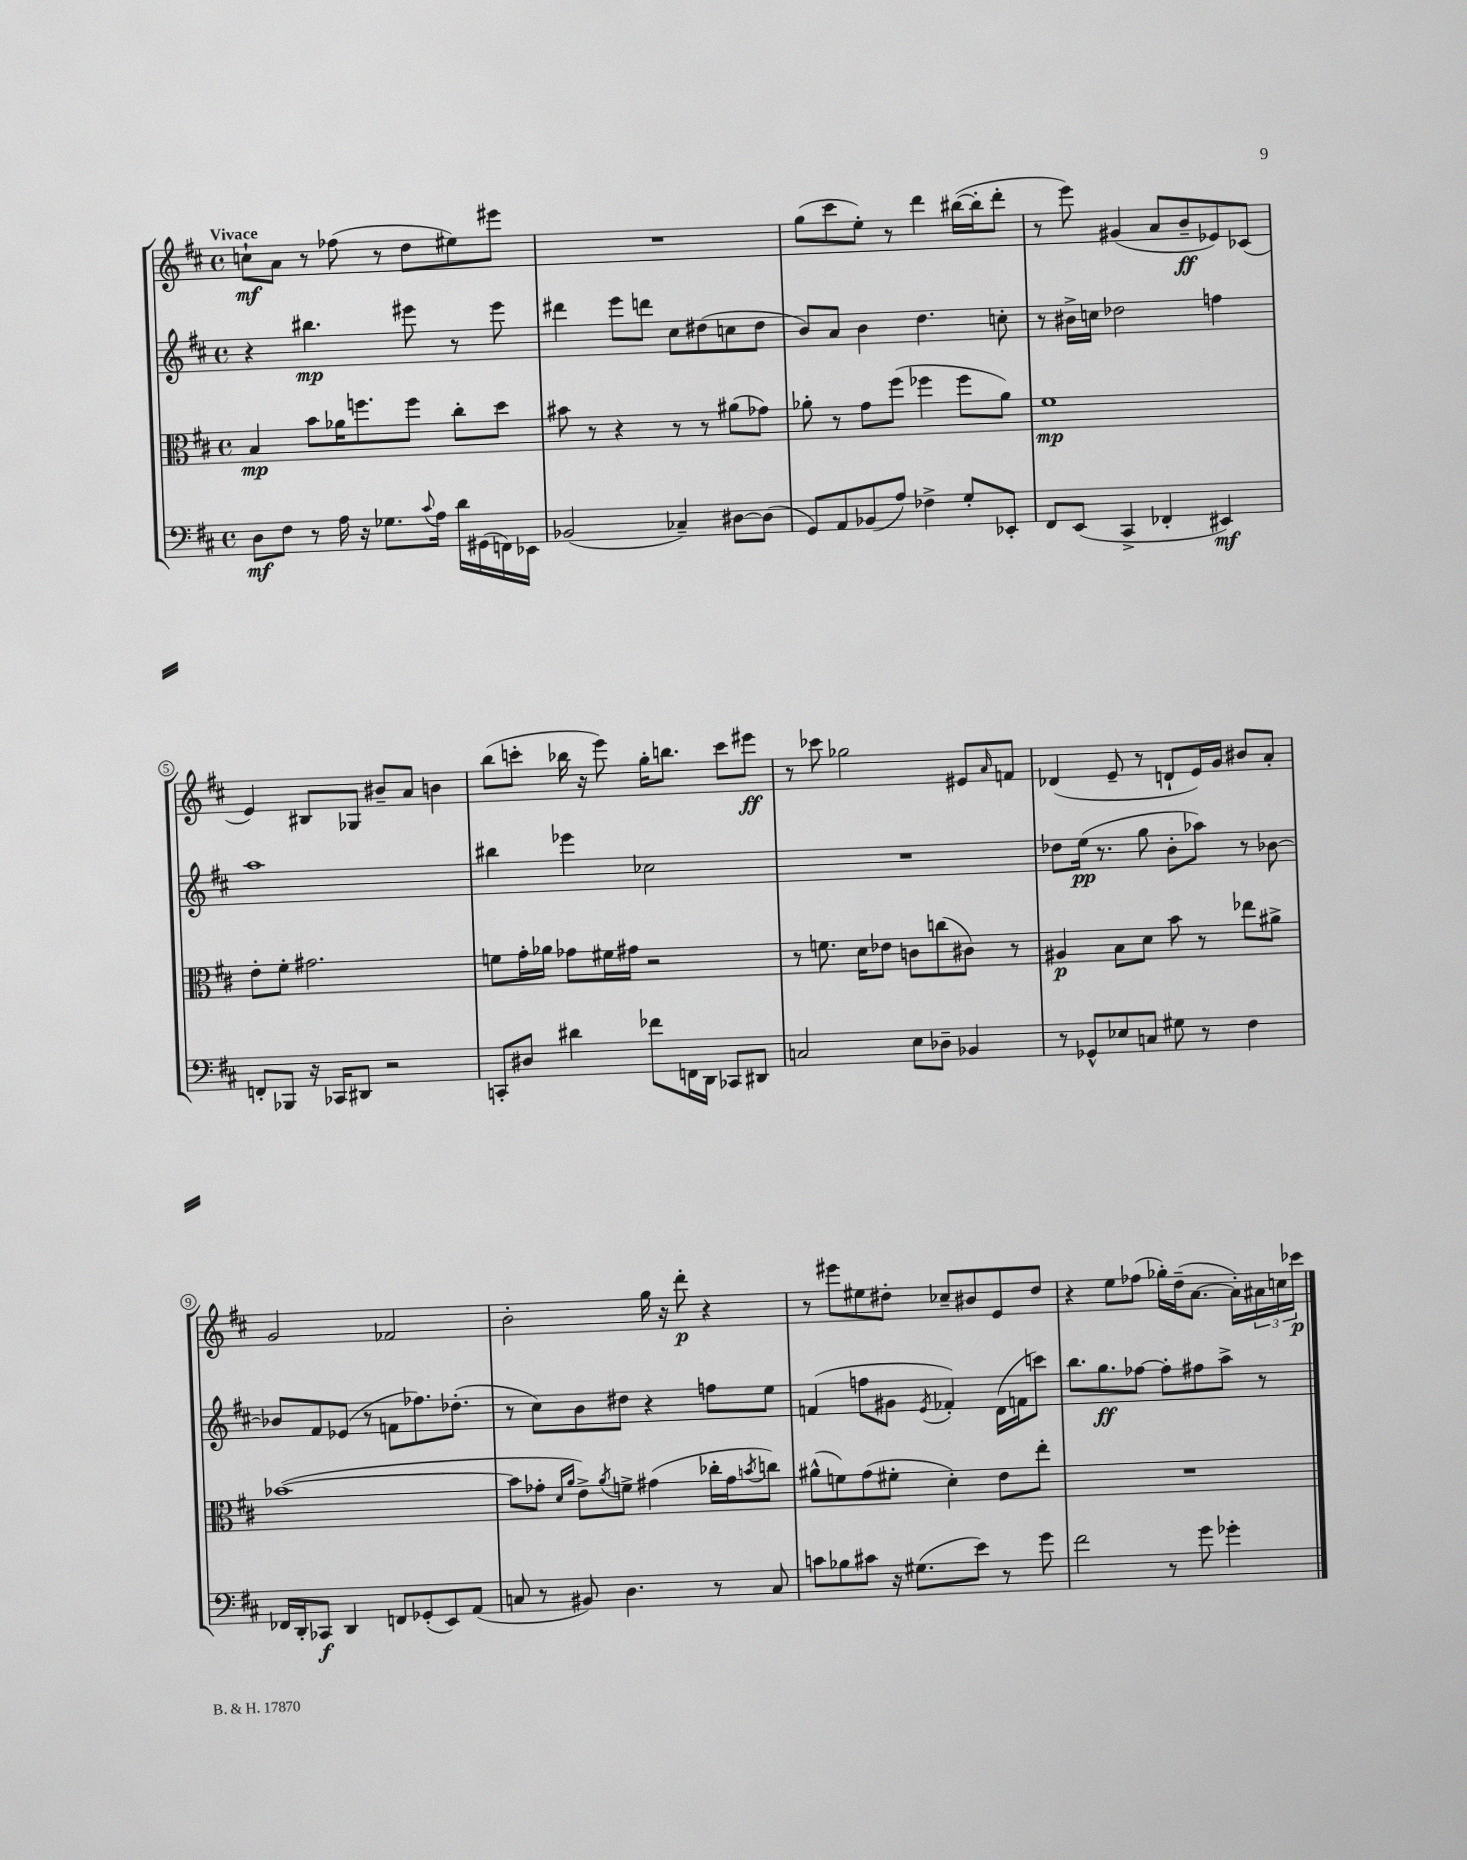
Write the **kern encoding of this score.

**kern	**kern	**kern	**kern
*staff4	*staff3	*staff2	*staff1
*clefF4	*clefC3	*clefG2	*clefG2
*k[f#c#]	*k[f#c#]	*k[f#c#]	*k[f#c#]
*M4/4	*M4/4	*M4/4	*M4/4
*met(c)	*met(c)	*met(c)	*met(c)
8D\L	4B/	4r	8cc`\L
8F#\J	.	.	8a\J
8r	8b\L	4.bb#\	8r
16A\	16a-\K	.	(8ff-\
16r	8.ff\	.	.
8.G-\L	.	.	8r
.	8ff\J	8eee#\	8dd\L
8qqc#/	.	.	.
16A\Jk	.	.	.
16d\LL	8cc#'\L	8r	8ee#\)
(16GG#\	.	.	.
16FF\)	8dd\J	8eee#\	8eee#\J
16EE-\JJ	.	.	.
=	=	=	=
(2BB-/	8b#\	4ddd#\	1r
.	8r	.	.
.	4r	8eee\L	.
.	.	8ddd\J	.
4C-~/)	8r	8cc#\L	.
.	8r	(8dd#\	.
[8D#\L	(8a#\L	8cc\	.
(8D#\]J	8g-\J)	8dd#\J	.
=	=	=	=
8GG/L)	8a-'\	8b/L)	(8gg\L
8AA/	8r	8a/J	8ccc#\
(8BB-/	8g\L	4b\	8ee'\J)
8A/J)	(8ff#\J	.	8r
4F-^\	4ff-\	4.dd\	4ddd\
8G'/L	8ff-\L	.	([16bb#\LL
.	.	.	16bb#'\]J
8EE-'/J	8a-\J)	8cc'\	8ddd'\J
=	=	=	=
8FF#/L	1f#	8r	8r
(8EE/J	.	16b#^\LL	8eee\)
.	.	16cc\JJ	.
4CC#^/	.	2dd-\	(4g#/
4FF-'/	.	.	8a/L
.	.	.	8b~/
4EE#/)	.	4ff\	8e-/)
.	.	.	(8c-/J
=	=	=	=
8FF'/L	8e'\L	1aa	4e/)
8BBB-/J	8f#'\J	.	.
16r	2.g#\	.	8B#/L
16CC-/LK	.	.	.
8DD#/J	.	.	8G-/J
2r	.	.	8b#~/L
.	.	.	8a/J
.	.	.	4b\
=	=	=	=
8CC'/L	8f\L	4bb#\	(8bb\L
8D#/J	16g'\L	.	8ccc'\J
.	16a-\JJ	.	.
4d#\	8g-\L	4eee-\	16bb-\
.	.	.	16r
.	16f#\L	.	8eee\)
.	16g#\JJ	.	.
8f-\L	2r	2cc-\	16gg'\LK
.	.	.	8.bb\J
16FF\L	.	.	.
16DD\JJ	.	.	.
8CC-/L	.	.	8ccc\L
8DD#/J	.	.	8eee#\J
=	=	=	=
2C/	8r	1r	8r
.	8.f\	.	8ccc-\
.	.	.	2gg-\
.	16d\LK	.	.
.	8e-\J	.	.
8E\L	8c\L	.	.
8D-~\J	(8cc\	.	.
4BB-/	8c#\J)	.	8e#/L
.	.	.	16qqa/
.	8r	.	8f/J
=	=	=	=
8r	4A#/	8dd-\L	(4d-/
8GG-^^/L	.	(16ee\Jk	.
.	.	8.r	.
8E-/	8B\L	.	8e~/
8C/J	8d\J	8gg\	8r
8G#\	8b\	8b'\L	8d`/L
8r	8r	8aa-\J)	16e/L)
.	.	.	16g/JJ
4F#\	8ee-\L	8r	8b#/L
.	8a#^\J	[8b-\	8a'/J
=	=	=	=
16FF-/LL	([1b-	8b-/]L	2g/
16DD'/J	.	.	.
8CC-/J	.	8f#/	.
4DD/	.	(8e-/J	.
.	.	8r	.
8FF/L	.	8f\L	2f-/
(8GG-'/	.	8.ff-\)	.
8EE/)	.	.	.
.	.	(8.dd-'\J	.
(8AA/J	.	.	.
=	=	=	=
8C/	8b-\]L	8r	2b'\
8r	8g-'\J	8cc#\L)	.
.	16qqd/LL	.	.
.	16qqa/JJ	.	.
8BB#/)	8e^\L)	8b\	.
.	8qa/	.	.
4.D\	8f^\J	8dd#\J	.
.	(4g#\	4r	16gg\
.	.	.	16r
.	.	.	8ddd'\
8r	16cc-'\LL	8ff\L	4r
.	16g#\J	.	.
.	8qb/	.	.
8C/	8cc\J)	8ee\J	.
=	=	=	=
8c\L	(8a#^^\L	(4f/	8r
8B-\	8f\)	.	8eee#\L
8c#\J	(8g\	8ff\L	8ee#\
16r	8f#'\J	8g#\J	8dd#'\J
(8.G#\L	.	.	.
.	.	8qe/	.
.	4d'\)	4f-'/)	8cc-~/L
8e\J)	.	.	8b#/
8r	8e\L	(16d\LL	8e/
.	.	16f\J	.
8g\	8ee'\J	8ccc\J)	8dd#/J
=	=	=	=
2f#\	1r	8.bb\L	4r
.	.	8.gg\	.
.	.	.	8ee\L
.	.	[8ff-\J	(8ff-\J
8r	.	8ff-'\]L	16gg-'\LL)
.	.	.	(16dd~\J
8g\	.	8ff#\	[8.a\J
4g-'\	.	8aa^\J	.
.	.	.	16a'\]LL)
.	.	8r	24a#\
.	.	.	24cc\
.	.	.	24ccc-\JJ
==	==	==	==
*-	*-	*-	*-
